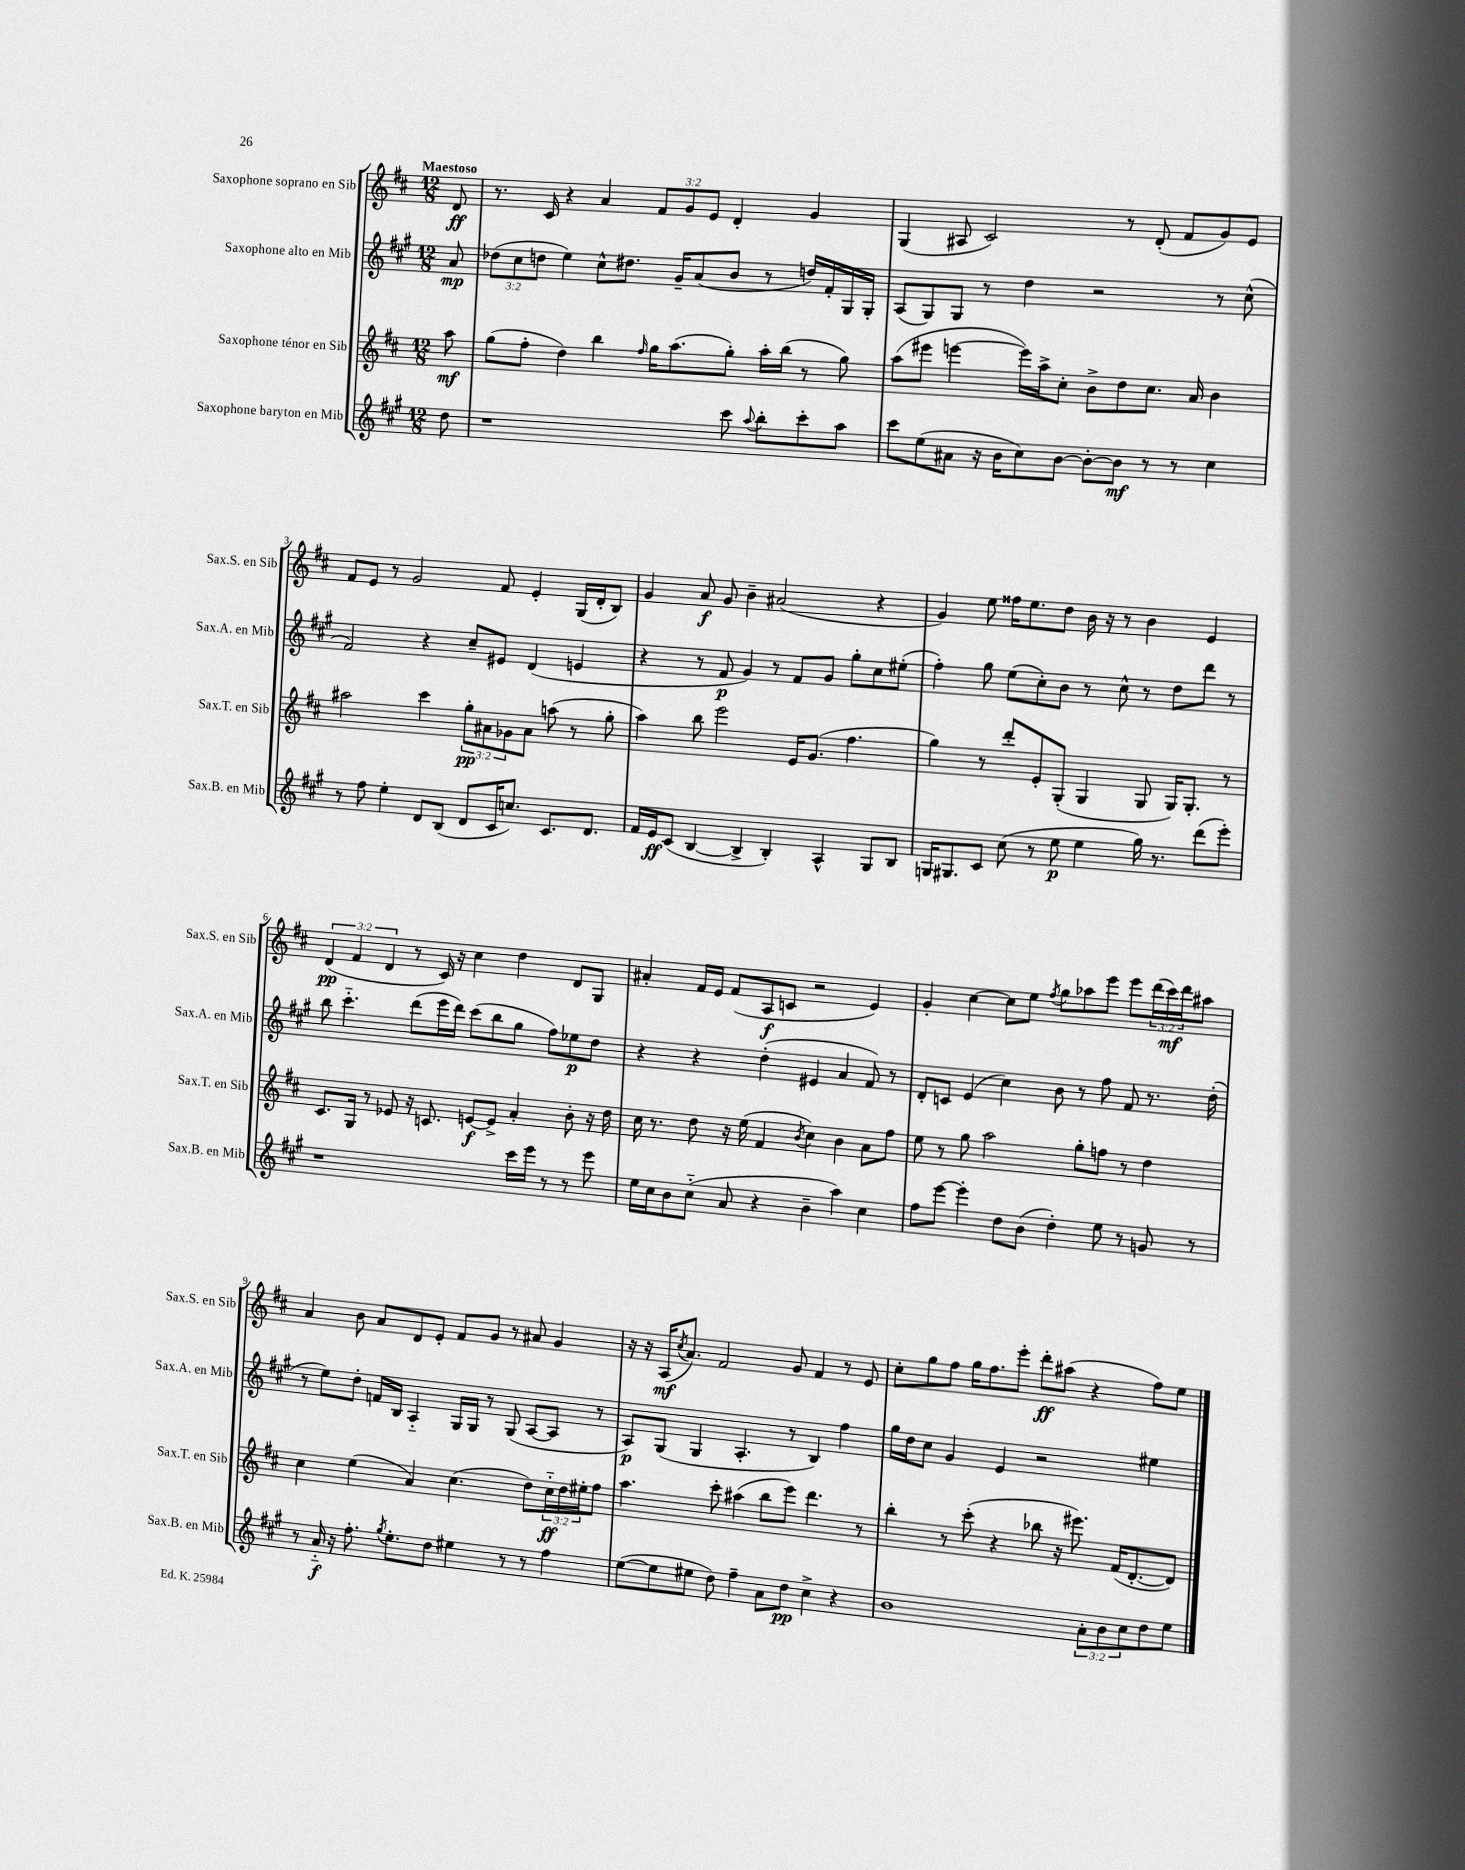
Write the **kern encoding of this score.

**kern	**kern	**kern	**kern
*staff4	*staff3	*staff2	*staff1
*clefG2	*clefG2	*clefG2	*clefG2
*k[f#c#g#]	*k[f#c#]	*k[f#c#g#]	*k[f#c#]
*M12/8	*M12/8	*M12/8	*M12/8
8dd	8aa	8a	8d
=	=	=	=
1r	(8gg	(12dd-	8.r
.	.	12cc#	.
.	8ff#'	.	.
.	.	12dd	.
.	.	.	16c#
.	4dd)	4ee)	4r
.	4bb	8cc#^^	4a
.	.	8.dd#	.
.	16qqff#	.	.
.	16gg	.	12f#
.	(8.aa	16g#~	.
.	.	.	12g
.	.	(8a	.
.	.	.	12e
8ccc#	8gg')	8b	4d'
8qqaa	.	.	.
8bb'	16aa'	8r	.
.	(16bb	.	.
8ccc#'	8r	16dd)	4g
.	.	16f#'	.
8aa	8gg)	16G#	.
.	.	16G#'	.
=	=	=	=
8ccc#	(8aa	(8A	(4G
(8ee	8eee#	8G#)	.
8a#	[4eee	8G#	8A#
16r	.	8r	2c#)
16b	.	.	.
8cc#)	16eee])	4dd	.
.	16aa^	.	.
[8b	8cc#'	.	.
8b'_	8b^	2r	.
8b]	8dd	.	8r
8r	8.cc#	.	(8d'
8r	.	.	8f#
.	16a	.	.
4cc#	4b	8r	8g)
.	.	(8cc#^^	8e
=	=	=	=
8r	2aa#	2f#)	8f#
8ff#	.	.	8e
4ee'	.	.	8r
.	.	.	2g
8d	4ccc#	4r	.
(8B	.	.	.
8d	12gg'	8cc#~	.
.	12a#	.	.
16c#	.	8e#	8f#
.	12g-	.	.
8.cc)	.	.	.
.	8a#	(4d	4e'
8.c#	(8aa	.	.
.	8r	4e	(16G
8.d	.	.	16d'
.	8gg'	.	8B)
=	=	=	=
16f#	4aa)	4r	4g
16e	.	.	.
(8c#	.	.	.
[4B	8bb	8r	8a
.	2eee	8f#	8g
4B^]	.	4g#)	4b~
4B')	.	8r	(2a#
.	16e	8f#	.
.	(8.g	.	.
4A^^	.	8g#	.
.	4.ff#	8gg#'	.
8G#	.	8cc#	4r
8B	.	(8ee#'	.
=	=	=	=
16G	4gg)	4ff#')	4g)
8.G#	.	.	.
8c#	8r	8gg#	8ee
(8cc#	8ddd'	(8ee	16ff##
.	.	.	8.ee
8r	8e'	8cc#')	.
8ee	(8G'	8b	8dd
4ee	4G	8r	16b
.	.	.	16r
.	.	8cc#^^	8r
16gg#)	8G	8r	4b
8.r	.	.	.
.	16G)	8dd	.
.	8.G'	.	.
(8ddd	.	8ddd	4e
8eee')	8r	8r	.
=	=	=	=
1r	8.c#	8bb	(6d
.	.	4.ccc#'~	.
.	.	.	6f#
.	16G	.	.
.	8r	.	.
.	.	.	6d
.	8e-	.	.
.	16r	(8ddd	8r
.	8.c	.	.
.	.	16eee	16c#)
.	.	16ddd)	16r
.	[8e	(8ccc#	4cc#
.	8e^]	8bb	.
16ccc#	4a'	8gg#	4dd
16eee	.	.	.
8r	.	8ff#)	.
8r	8b'	8ee-	8d
8eee	16r	8dd	8G
.	16dd	.	.
=	=	=	=
16ee	16cc#	4r	4a#'
16cc#	8.r	.	.
8b	.	.	.
(8cc#'~	8dd	4r	16f#
.	.	.	16e
8a	16r	.	(8f#
.	(16ee	.	.
4r	4f#	(4dd'	8A
.	.	.	8c
.	8qb	.	.
4b~	4cc#)	4e#	2r
4aa)	4b	4a	.
4cc#	8a	8f#)	4e)
.	8ff#	8r	.
=	=	=	=
8ff#	8ee	8d'	4g'
[8eee	8r	8c	.
4eee']	8gg	(4e	[4cc#
.	2aa	.	.
8dd	.	4cc#)	8cc#]
(8b	.	.	8ee
.	.	.	8qff#
4dd')	.	8b	8gg
.	8gg'	8r	8aa-
8ee	8ff	8ff#	8eee
8r	8r	8f#	8eee
8g	4dd	8.r	(24ddd
.	.	.	24ccc#)
.	.	.	24ddd
8r	.	.	8aa#
.	.	(16dd'	.
=	=	=	=
8r	4cc#	8r	4a
16a'~	.	8ee)	.
16r	.	.	.
8.ff#'	(4ee	8dd'	8b
.	.	16f	8a
8qgg#	.	.	.
8.ee'	.	16B	.
.	4a)	4A'~	8d
8dd	.	.	8e'
4ee#	(4.cc#	16G#	8f#
.	.	16G#	.
.	.	8r	8g
8r	.	(8G#	8r
8r	8dd)	[8A	8a#
4ff#	24cc#'~	8A]	4g
.	24dd	.	.
.	24ee#'	.	.
.	8ff#	8r	.
=	=	=	=
([8ee	4.aa	8A)	16r
.	.	.	16r
8ee]	.	(8G#	(16A
.	.	.	8qcc#
.	.	.	8.a)
8ee#	.	4G#	.
8dd)	8ccc#'	.	2f#
4ff#~	(4aa#	4.A'	.
8a	8bb	.	.
8dd	8eee)	8r	8g
4cc#^	4.ddd	4B)	4f#
4r	.	4ff#	8r
.	8r	.	8e
=	=	=	=
1b	4bb'	16gg#	8cc#'
.	.	16dd	.
.	.	8cc#	8gg
.	8r	4g#	8ff#
.	(8ccc#'	.	16gg
.	.	.	8.ff#
.	4r	4e	.
.	.	.	8eee'
.	8bb-	2r	8ddd'
.	16r	.	(8aa#
.	8.eee#)	.	.
12a'	.	.	4r
12b	.	.	.
.	(16f#	.	.
12cc#	.	.	.
.	[8.d'	.	.
8dd	.	4ee#	8ff#)
8ee	8d])	.	8ee
==	==	==	==
*-	*-	*-	*-
